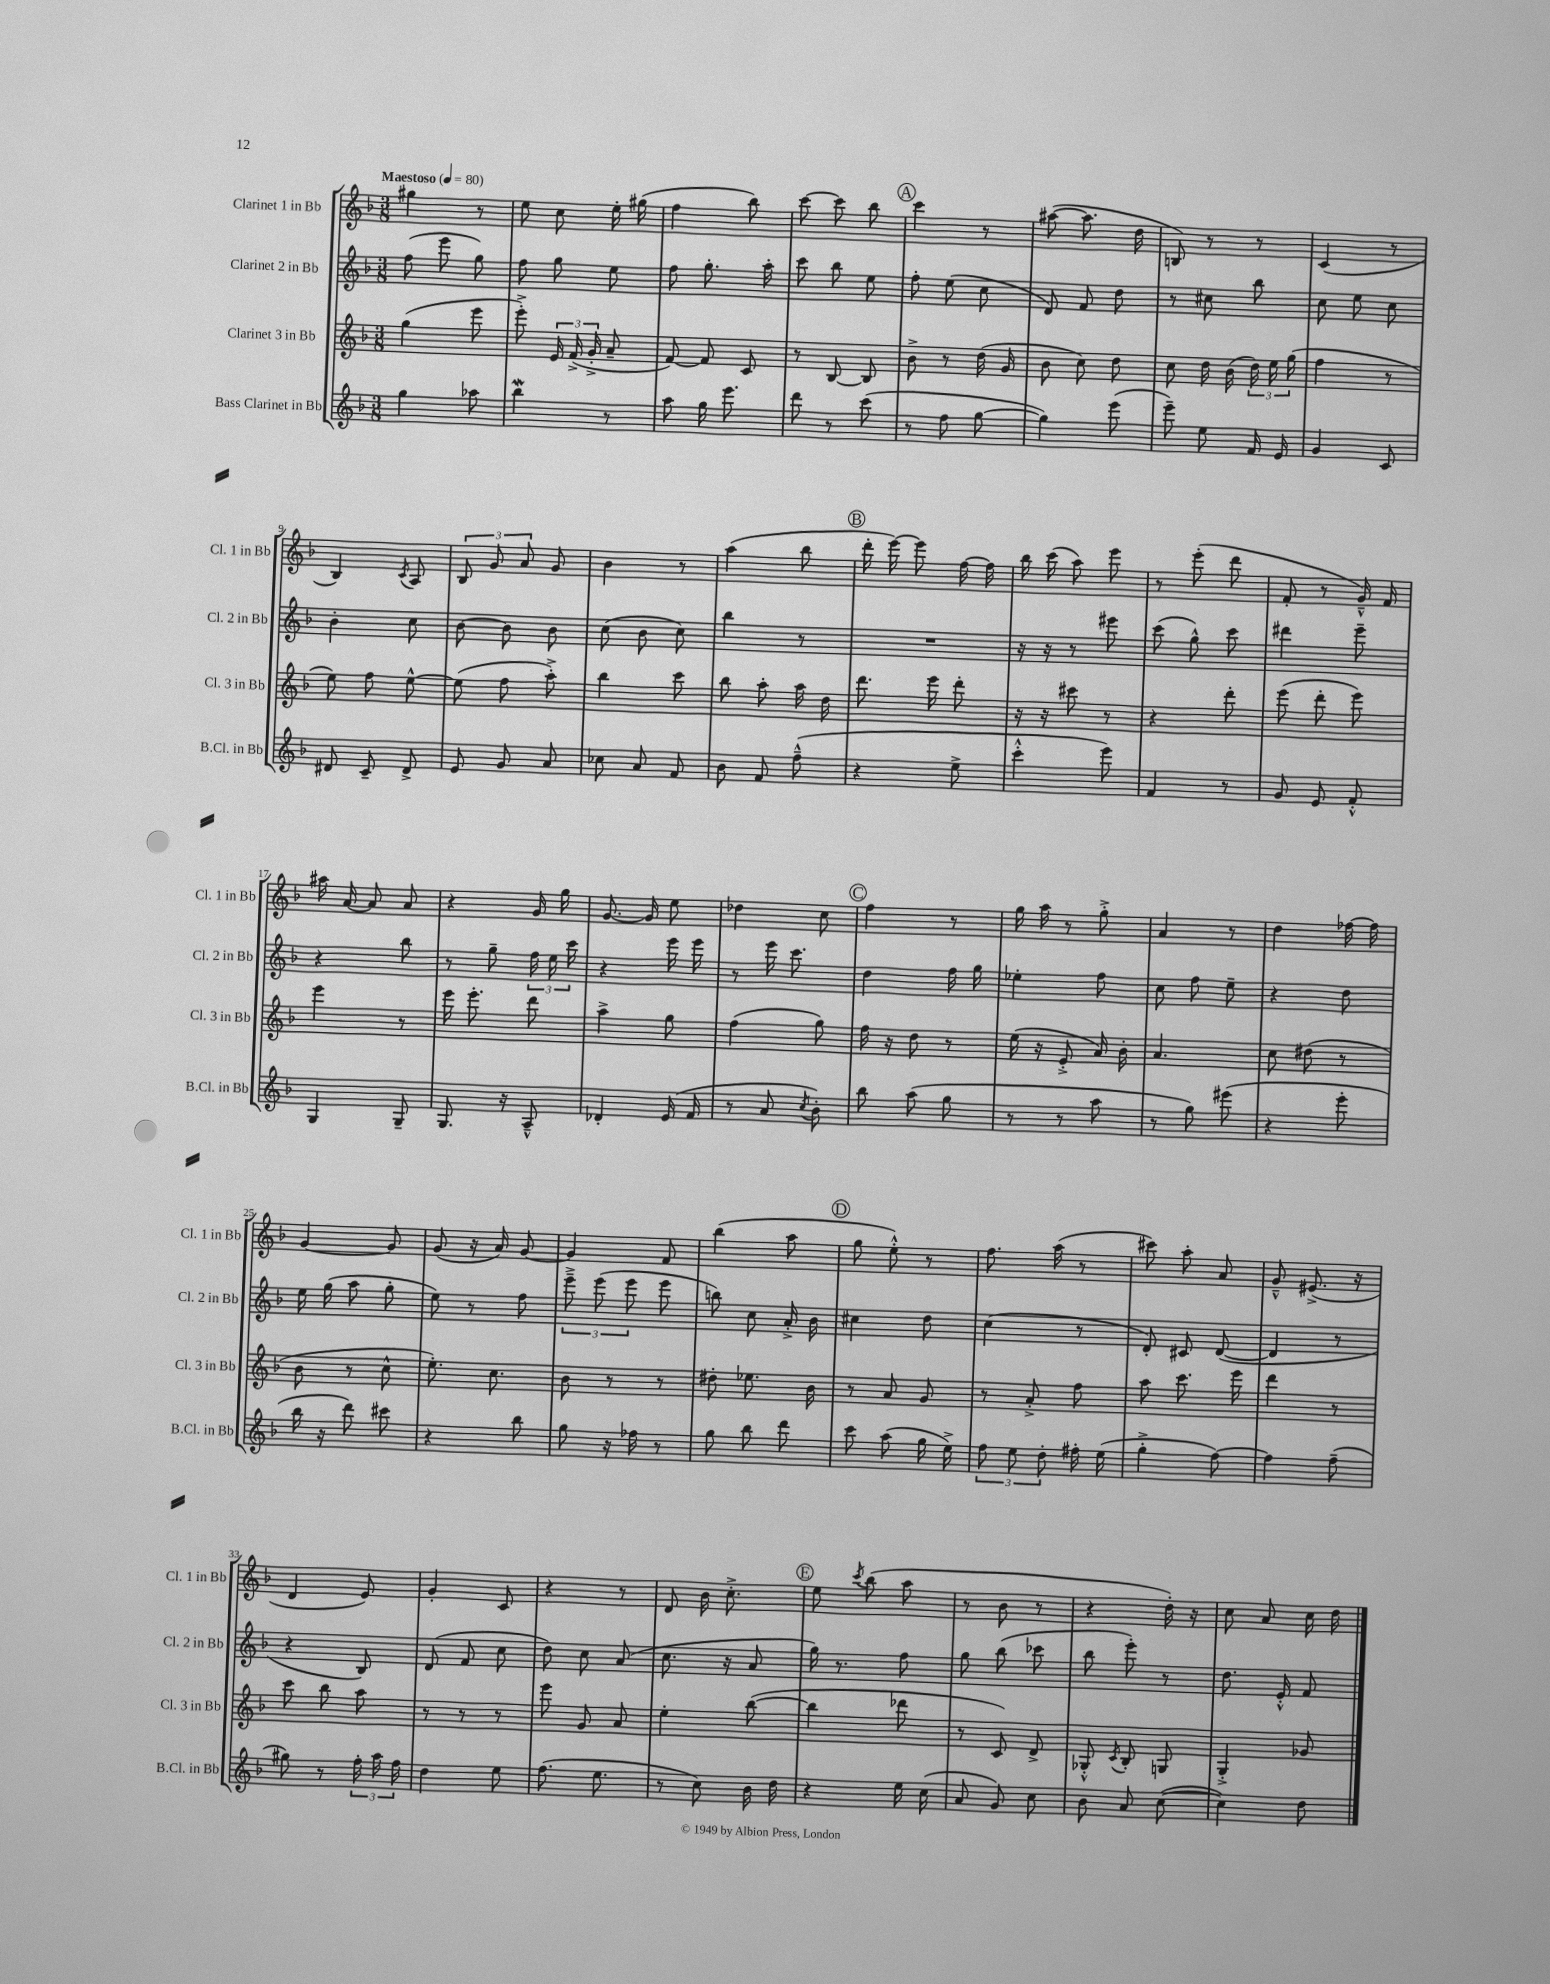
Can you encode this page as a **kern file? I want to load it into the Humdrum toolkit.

**kern	**kern	**kern	**kern
*staff4	*staff3	*staff2	*staff1
*clefG2	*clefG2	*clefG2	*clefG2
*k[b-]	*k[b-]	*k[b-]	*k[b-]
*M3/8	*M3/8	*M3/8	*M3/8
*MM80	*MM80	*MM80	*MM80
4gg\	(4gg\	(8ff\	4gg#\
.	.	8eee\	.
8aa-\	8eee\	8gg\)	8r
=	=	=	=
4bb-\	8eee'^\)	8ff\	8ee\
.	24e/	8gg\	8cc\
.	(24f^/	.	.
.	24g'^/	.	.
8r	8a~/	8ee\	16ee'\
.	.	.	(16gg#\
=	=	=	=
8aa\	[8f/)	8ff\	4ff\
16gg\	8f/]	8.gg'\	.
8.eee\	.	.	.
.	8c/	.	8bb-\)
.	.	16aa'\	.
=	=	=	=
8ddd\	8r	8ccc\	[8ccc\
8r	[8B-/	8bb-\	8ccc\]
(8ccc\	8B-/]	8ee\	8bb-\
=	=	=	=
8r	8b-^\	8ff'\	4ccc\
8ff\	8r	(8ee\	.
[8gg\	(16dd\	8cc\	8r
.	16g/	.	.
=	=	=	=
4gg\])	8b-\	8d/)	([8aa#\
.	8cc\)	8f/	8.aa#\]
(8eee\	8dd\	8dd\	.
.	.	.	16dd\
=	=	=	=
8eee~\)	8cc\	8r	8B/)
8ee\	16dd\	8cc#\	8r
.	(16b-\	.	.
16f/	24dd\)	8bb-\	8r
.	24ee\	.	.
16e/	.	.	.
.	(24gg\	.	.
=	=	=	=
4g/	4ff\	8cc\	(4c/
.	.	8ee\	.
8c/	8r	8cc\	8r
=	=	=	=
8d#/	8ee\)	4b-'\	4B-/)
8c~/	8ff\	.	.
.	.	.	8qc/
8d#^/	[8ee^^\	8cc\	8A/
=	=	=	=
8e/	(8ee\]	[8b-\	12B-/
.	.	.	12g/
8g/	8ff\	8b-\]	.
.	.	.	12a/
8a/	8aa'^\)	8b-\	8g/
=	=	=	=
8cc-\	4bb-\	(8cc\	4b-\
8a/	.	8b-\	.
8f/	8ccc\	8cc\)	8r
=	=	=	=
8b-\	8bb-\	4bb-\	(4aa\
8f/	8aa'\	.	.
(8ff~^^\	16aa\	8r	8bb-\
.	16dd\	.	.
=	=	=	=
4r	8.ddd\	4.r	16ddd'\
.	.	.	[16eee\)
.	.	.	8eee\]
.	16eee\	.	.
8ee^\	8ddd'\	.	[16ff\
.	.	.	16ff\]
=	=	=	=
4ccc'^^\	16r	16r	16bb-\
.	16r	16r	(16ccc\
.	8ccc#\	8r	8aa\)
8eee\)	8r	8eee#\	8eee\
=	=	=	=
4f/	4r	(8ccc\	8r
.	.	8gg^^\)	(8eee'\
8r	8ddd'\	8ccc\	8ddd\
=	=	=	=
8g/	(8eee\	4ddd#\	8f'/
8e/	8ddd'\	.	8r
8f'^^/	8eee\)	8eee~\	16g~^^/)
.	.	.	16f/
=	=	=	=
4G/	4eee\	4r	16aa#\
.	.	.	[16a/
.	.	.	8a/]
8G~/	8r	8bb-\	8a/
=	=	=	=
8.G/	16eee\	8r	4r
.	8.eee'\	.	.
.	.	8gg~\	.
16r	.	.	.
8A~^^/	8ddd\	24ff\	16g/
.	.	24ee\	.
.	.	.	16gg\
.	.	24ccc\	.
=	=	=	=
4d-'/	4aa^\	4r	[8.g/
.	.	.	16g/]
(16e/	8gg\	16eee\	8ee\
16f/	.	16eee\	.
=	=	=	=
8r	(4ff\	8r	4dd-\
8a/	.	16eee\	.
.	.	8.ccc\	.
8qcc/	.	.	.
8b-'\)	8gg\)	.	8cc\
=	=	=	=
8bb-\	16ff\	4dd\	4ff\
.	16r	.	.
(8aa\	8dd\	.	.
8gg\	8r	16ff\	8r
.	.	16gg\	.
=	=	=	=
8r	(16ee\	4ee-'\	16gg\
.	16r	.	16aa\
8r	8e'^/	.	8r
8aa\	16a/)	8ff\	8gg'^\
.	16b-'\	.	.
=	=	=	=
8r	4.a/	8cc\	4a/
8gg\)	.	8ff\	.
(8eee#\	.	8ee~\	8r
=	=	=	=
4r	8cc\	4r	4dd\
.	(8dd#\	.	.
8eee'\	8r	8dd\	[16ff-\
.	.	.	16ff-\]
=	=	=	=
16bb-\	8b-\	16ee\	[4g/
16r	.	(16gg\	.
8ddd\)	8r	8aa\	.
8ccc#\	8cc^^\	8gg'\	8g/]
=	=	=	=
4r	8.ee'\)	8ee\)	(8g/
.	.	8r	16r
.	8.cc\	.	16a/)
8bb-\	.	8ff\	[8g/
=	=	=	=
8gg\	8b-\	12eee~^\	4g/]
.	.	(12eee\	.
16r	8r	.	.
.	.	12eee\	.
16ff-\	.	.	.
8r	8r	8eee\	8f/
=	=	=	=
8gg\	8dd#'\	8bb\)	(4bb-\
8bb-\	8.ee-\	8cc\	.
8ddd\	.	16a'^/	8aa\
.	16b-\	16b-\	.
=	=	=	=
8ccc\	8r	4cc#\	8gg\
(8aa\	8a/	.	8ee'^^\)
16gg\	8g/	8dd\	8r
16ee^\)	.	.	.
=	=	=	=
12ff\	8r	(4cc\	8.ff\
12ee\	.	.	.
.	8a'^/	.	.
12dd'\	.	.	.
.	.	.	(16aa\
16ff#'\	8ff\	8r	8r
(16ee\	.	.	.
=	=	=	=
4gg'^\	8aa\	8d'/)	8ccc#\)
.	8.ccc\	8c#/	8aa'\
[8ff\)	.	([8d/	8a/
.	16eee\	.	.
=	=	=	=
4ff\]	4ddd\	4d/]	8g~^^/
.	.	.	(8.e#^/
(8ff~\	8r	8r	.
.	.	.	16r
=	=	=	=
8gg#\)	8ccc\	4r	4d/
8r	8bb-\	.	.
24ff'\	8aa\	8B-/)	8e/)
24aa\	.	.	.
24ff\	.	.	.
=	=	=	=
4dd\	8r	(8d/	4g'/
.	8r	8f/	.
8ee\	8r	8cc\	8c/
=	=	=	=
(8.ff\	8eee\	8dd\)	4r
.	8g/	8cc\	.
8.ee\	.	.	.
.	8a/	(8a/	8r
=	=	=	=
8r	4ee'\	8.cc\	8d/
8cc\)	.	.	16b-\
.	.	16r	8.cc'^\
16b-\	([8bb-\	8a/	.
16dd\	.	.	.
=	=	=	=
4r	4bb-\]	16gg\)	8ee\
.	.	8.r	.
.	.	.	8qccc/
.	.	.	(8bb-\
16ee\	8ddd-\	8ff\	8aa\
(16cc\	.	.	.
=	=	=	=
8a/	8r	8gg\	8r
8g/)	8c/)	(8bb-\	8b-\
8cc\	8d^/	8ccc-\	8r
=	=	=	=
8b-\	8G-'^^/	8bb-\	4r
.	8qc/	.	.
8a/	8B-'/	8eee'\)	.
([8cc\	8G/	8r	16dd'\)
.	.	.	16r
=	=	=	=
4cc\])	4G'^/	8.dd\	8cc\
.	.	.	8a/
.	.	16e'^^/	.
8dd\	8g-/	8f/	16cc\
.	.	.	16dd\
==	==	==	==
*-	*-	*-	*-
